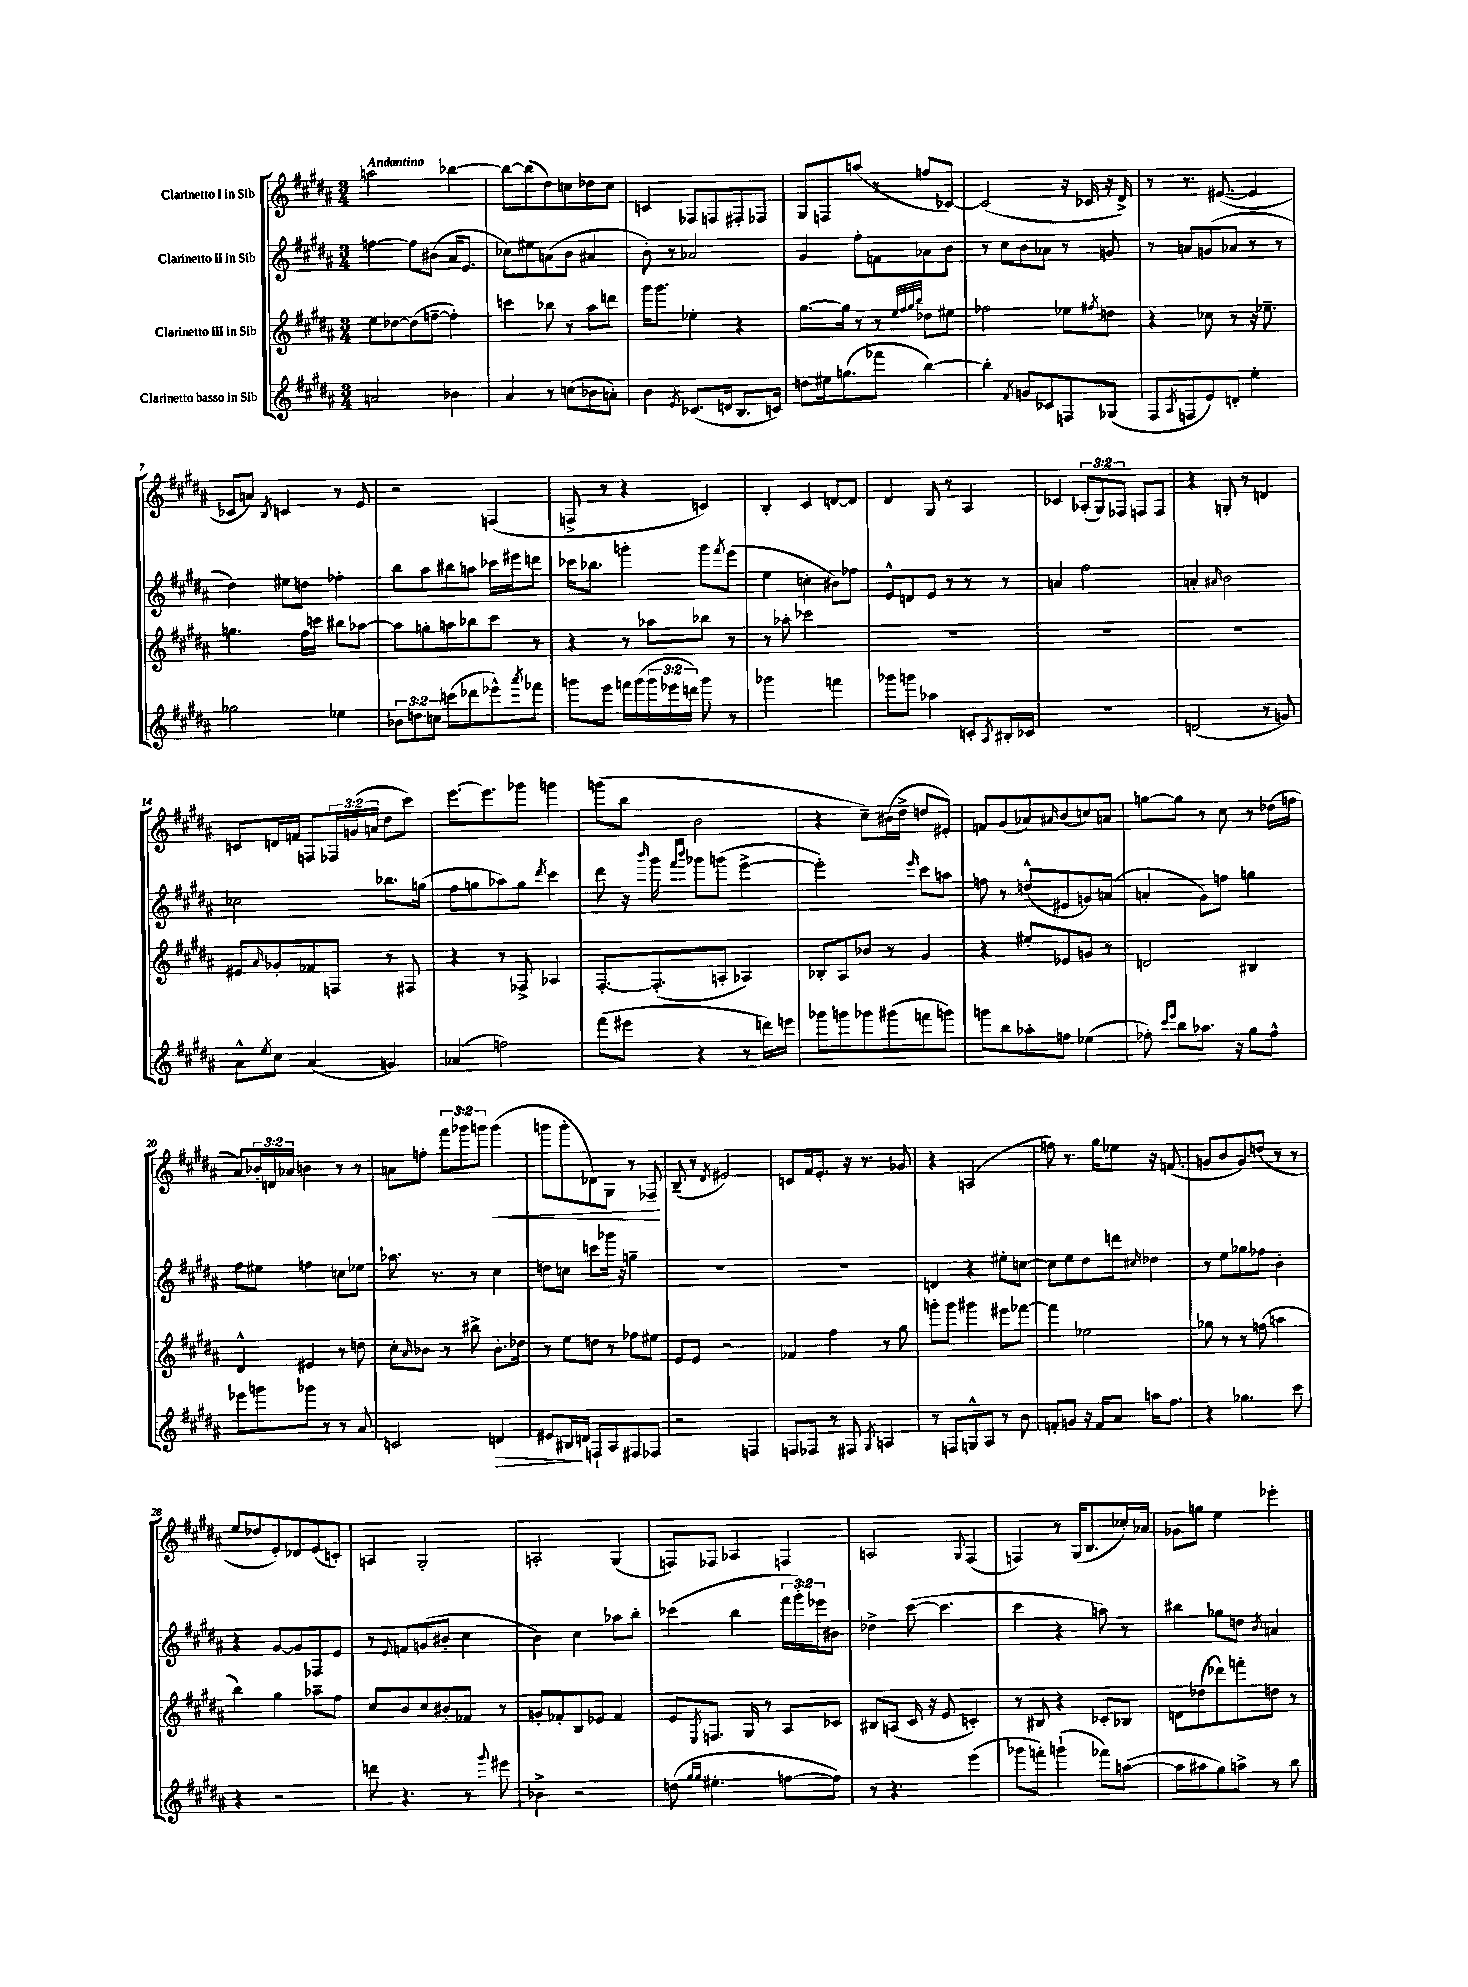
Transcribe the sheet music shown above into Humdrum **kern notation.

**kern	**kern	**kern	**kern
*staff4	*staff3	*staff2	*staff1
*clefG2	*clefG2	*clefG2	*clefG2
*k[f#c#g#d#a#]	*k[f#c#g#d#a#]	*k[f#c#g#d#a#]	*k[f#c#g#d#a#]
*M3/4	*M3/4	*M3/4	*M3/4
2a	8ee	[4ff	2aa
.	[8dd-	.	.
.	(8dd-]	8ff]	.
.	[8ff~	(8b#	.
4b-	4ff'])	16a#	[4bb-
.	.	8.e	.
=	=	=	=
4a#	4ccc	8cc-)	8bb-_
.	.	8ee#	(8bb-]
8r	8bb-	(8a	8dd#)
(8cc	8r	8b	8cc
8b-	8aa#	4a#	8dd-
8a')	8ddd	.	8cc
=	=	=	=
4b	16ggg#	8b')	4c
.	8.ggg#	.	.
.	.	8r	.
8qe	.	.	.
(8.c-	4ee-'	2a-	8F-
.	.	.	8F
16d	.	.	.
8.B	4r	.	8F#'
.	.	.	8F-
16c)	.	.	.
=	=	=	=
8dd	[8.gg#	4g#	8G#
16ee#	.	.	8F
(8.gg	16gg#]	.	.
.	8r	8ff#'	(8aa
8fff-	8r	8f	8r
.	32qqee	.	.
.	32qqff#	.	.
.	32qqgg#	.	.
.	32qqbb	.	.
[4bb)	8dd-	8a-	8ff
.	8ee#	8b	[8c-)
=	=	=	=
4bb']	2ff-	8r	(2c-]
.	.	8cc#	.
8qf#	.	.	.
8g	.	8b	.
8c-	.	8a-	.
8F	8ee-	8r	16r
.	.	.	16c-
.	8qff#	.	.
(8G-	8dd	8g	16r
.	.	.	16d#^)
=	=	=	=
8F#	4r	8r	8r
8qA#	.	.	.
8F	.	8a	8.r
8e)	8cc-	(8g	.
.	.	.	([8.e#
8d'	8r	8a-	.
4ee'	16r	8r	4e#]
.	8.ee-~	.	.
.	.	8r	.
=	=	=	=
2gg-	4.gg	4dd#)	8c-
.	.	.	8a)
.	.	.	8qB
.	.	8ee#	4c
.	16ff#	8dd	.
.	16ccc	.	.
4ee-	8bb#	4ff-'	8r
.	[8aa-	.	8e
=	=	=	=
12b-	8aa-]	8bb	2r
12dd	.	.	.
.	8gg'	8aa#	.
12cc	.	.	.
(8ccc	8aa	8bb#	.
8ddd-	8bb-	8aa	.
8eee-^^)	8ccc#	16ccc-	(4F
.	.	16eee#	.
8qaaa#	.	.	.
8fff-	8r	8ddd	.
=	=	=	=
8ggg	4r	16ccc-	8F^
.	.	8.bb-	.
8eee	.	.	8r
16fff	8r	4ggg'	4r
(16ggg	.	.	.
24ggg	8aa-	.	.
24eee-	.	.	.
24ddd)	.	.	.
8ggg	8bb-	8ggg	4c)
.	.	8qfff#	.
8r	8r	(8eee	.
=	=	=	=
2ggg-	8r	4ee	4B'
.	8aa-'	.	.
.	2ccc-	4cc'	4c#
4fff	.	8b#)	[8d
.	.	8ff-	8d]
=	=	=	=
8ggg-	2.r	8e^^	4d#
8ggg	.	8d	.
4aa-	.	8e	8G#
.	.	8r	8r
8c'	.	8r	4A#
8qA#	.	.	.
16B#'	.	8r	.
16c-	.	.	.
=	=	=	=
2.r	2.r	4a	4c-
.	.	2ff#	(12A-'
.	.	.	12G#)
.	.	.	12F-
.	.	.	8F
.	.	.	8F
=	=	=	=
(2d	2.r	4a'	4r
.	.	16qqa#	.
.	.	2b	8G'
.	.	.	8r
8r	.	.	4d
8g)	.	.	.
=	=	=	=
8a#^^	8e#	2cc-	8c
8qee	16qqa#	.	.
8cc#	8g-'	.	16d
.	.	.	16f
(4a#	8f-	.	8F
.	8F	.	24F-
.	.	.	(24g
.	.	.	24a
4g)	8r	8.bb-	8dd#
.	8F#	.	8ccc#)
.	.	(16gg	.
=	=	=	=
(4a-	4r	8ff#	[8.eee
.	.	8gg	.
.	.	.	8.eee]
2ff)	8r	8aa-)	.
.	8F-^	8gg	8ggg-
.	.	8qddd#	.
.	4A-	4ccc#	4ggg
=	=	=	=
(8fff#	[8.F#'	8ddd#	(8ggg
8eee#	.	16r	8bb
.	.	16qqbbb	.
.	(8.F#']	16ggg#	.
.	.	16qqfff#	.
.	.	16qqbbb	.
4r	.	8ggg-	2b
.	8A'	(8ggg	.
8r	4A-)	[4eee^	.
16ddd)	.	.	.
16eee	.	.	.
=	=	=	=
8ggg-	8B-'	2eee'])	4r
8ggg	8A#	.	.
8ggg-	8b-	.	8cc#~)
(8ggg#	8r	.	(16b#
.	.	.	16dd#^
.	.	16qqeee	.
8fff	4g#	8ccc#	8dd
8ggg)	.	8aa	8e#')
=	=	=	=
8ggg	4r	8ff	8f
8bb	.	8r	(8g#
8aa-'	8ee#'	(8dd^^	8a-)
.	.	.	16qqa#
8ff	8e-	8e#	(8b
(4ee-	8g	8g)	8cc)
.	8r	(8a	8a
=	=	=	=
8ff-')	2d	4a'	[8gg
16qqccc#	.	.	.
16qqeee	.	.	.
8bb	.	.	8gg]
8.aa-	.	8g#)	8r
.	.	8ff	8cc#
16r	.	.	.
8gg#	4B#	4gg	8r
8ff-^^	.	.	(16dd-
.	.	.	16ff
=	=	=	=
8eee-	4d#^^	8ff#	8a#)
8ggg	.	8ee#	24b-'
.	.	.	24d
.	.	.	24a-
8ggg-	4e#	4ff	4b
8r	.	.	.
8r	8r	8cc	8r
8a#	8dd	8ee-	8r
=	=	=	=
2c	8cc#'	8.aa-	8a
.	16qqa#	.	.
.	8b-	.	8ff'
.	.	8.r	.
.	8r	.	12fff#
.	.	.	12ggg-
.	8bb#^	8r	.
.	.	.	12ggg
4d	8.b-'	4cc#	(4ggg
.	16dd-	.	.
=	=	=	=
8e#	8r	8dd	8ggg
16B#	8ee	8cc	8ggg'
16d	.	.	.
8F`	8dd	8ccc	8d-)
8A#	8r	16ggg-	8G#
.	.	16r	.
8F#	8ff-	4gg~	8r
8F-	8ee#	.	8F-~
=	=	=	=
2r	8e	2.r	(8B~
.	8e	.	8r
.	.	.	8qd#
.	2r	.	2e#)
4F	.	.	.
=	=	=	=
8F	4f-	2.r	8c
8F-	.	.	16f#
.	.	.	8.e'
8r	4ff#	.	.
8F#	.	.	16r
.	.	.	8.r
8qG#	.	.	.
4A	8r	.	.
.	8gg#	.	8g-
=	=	=	=
8r	8ggg'	4d	4r
8F	8ggg	.	.
8G^^	4ggg#	4r	(2A
8A#	.	.	.
8r	8eee#	8ee#'	.
8b	[8fff-	[8cc	.
=	=	=	=
8f'	4fff-]	8cc]	8ff)
8g	.	8ee	8.r
16r	2ee-	8dd#	.
16f	.	.	16gg#
8a#	.	8ddd	8ee-
.	.	16qqcc#	.
16aa	.	4dd-	16r
8.ff#	.	.	(8.f
=	=	=	=
4r	8gg-	8r	8g
.	8r	8ee	8b
4.gg-	8r	8gg-	8g)
.	(8ff	8ff-	(8dd
.	4aa	4b'	8r
8ccc#	.	.	8r
=	=	=	=
4r	4bb)	4r	8ee
.	.	.	8dd-
2r	4gg#	[8g#	8e')
.	.	8g#]	8d-
.	8aa-~	8F-	(8e
.	8ff#	8e	8c')
=	=	=	=
8ddd	8cc#	8r	4A
.	.	8qqe	.
4.r	8b	8f	.
.	8cc#	(8g	2G#'
.	8b#'	8b#'	.
8r	8f-	4cc#	.
8qqggg#	.	.	.
8eee#	8r	.	.
=	=	=	=
4b-^	8g'	4b)	2A'
.	8f-'	.	.
2r	8B	4cc#	.
.	8e-	.	.
.	4f-	8aa-	(4G#
.	.	8bb'	.
=	=	=	=
(8dd	8e	(4ccc-	8F)
16qqgg#	.	.	.
16qqgg#	8qE	.	.
4.ee#'	8.F	.	8F-
.	.	4bb	4A-
.	16G#	.	.
.	8r	.	.
[8ff	8A#	24fff#	4F
.	.	24ggg#')	.
.	.	24eee-	.
8ff])	8c-	8b#	.
=	=	=	=
8r	8B#	4dd-^	2A
4.r	(8A	.	.
.	16c#	([8ccc#	.
.	16r	.	.
.	8e	4.ccc#]	.
.	.	.	8qqG#
(4eee	4c')	.	(4F#
=	=	=	=
8ggg-	8r	4ccc#	4F)
8fff')	8B#	.	.
(4ggg`	4r	4r	8r
.	.	.	(16G#
.	.	.	8.B
8fff-)	8c-'	8aa)	.
([8aa	8B-	8r	16cc-')
.	.	.	16a-
=	=	=	=
8aa]	8d	4bb#	8g-
8aa#	(8dd-	.	8gg
8gg#)	8ddd-)	8gg-	4ee
8aa^	8fff'	8dd	.
.	.	8qb	.
8r	8dd	4a	4eee-'
8bb	8r	.	.
==	==	==	==
*-	*-	*-	*-
